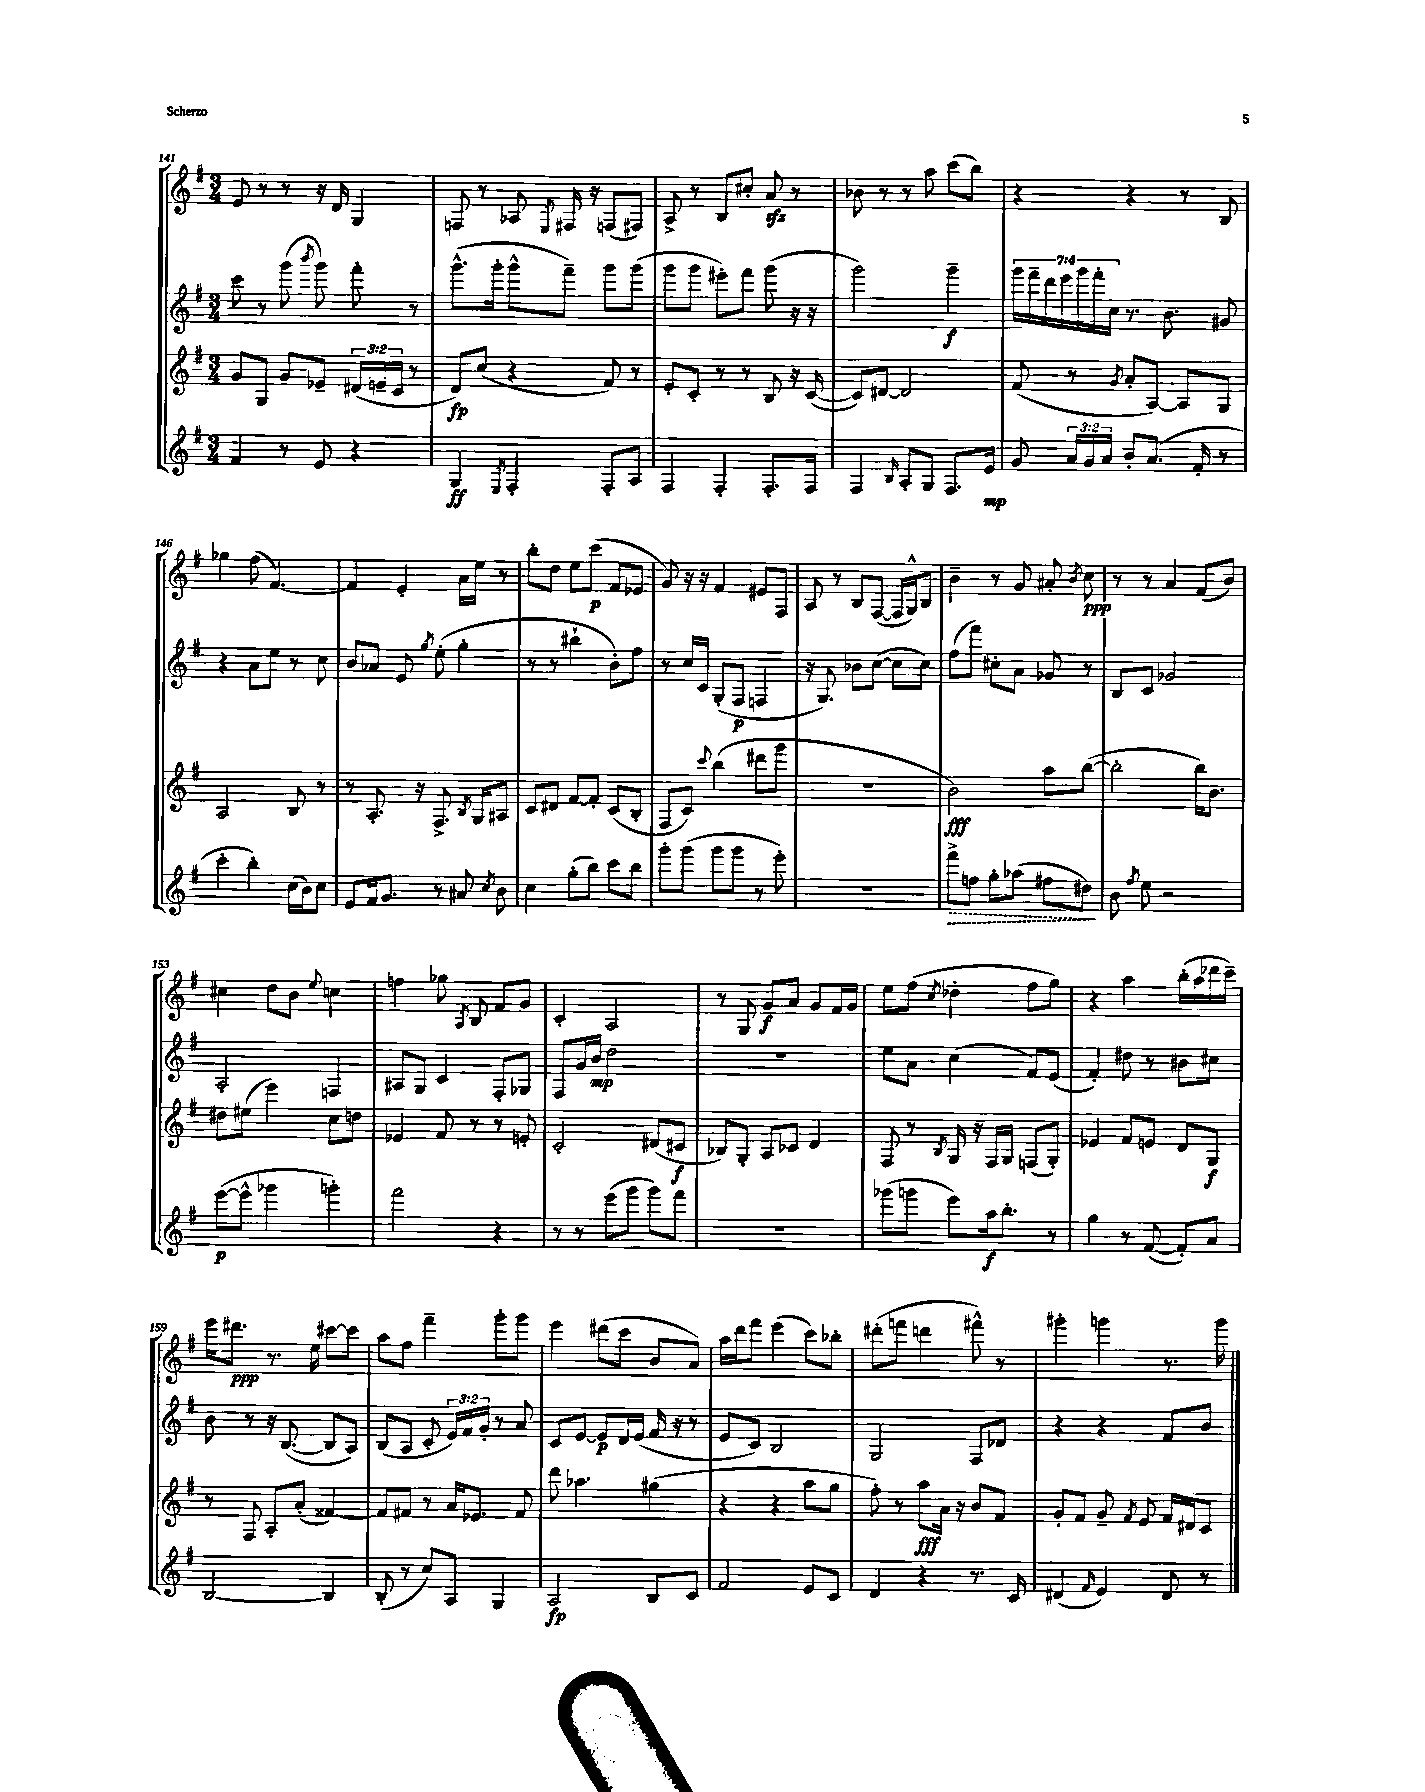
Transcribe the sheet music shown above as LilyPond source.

<<
\new StaffGroup <<
\new Staff = "s0" {
    \clef treble \key g \major \numericTimeSignature \time 3/4
    \autoBeamOff e'8 r8 r8 r16 d'16 g4 |
    f8 r8 aes8 \acciaccatura { e8 } fis16 r16 f8[( fis8]) |
    a8-> r8 b8[ cis''8]-. a'8\sfz r8 |
    bes'8 r8 r8 a''8 c'''8[( b''8]) |
    r4 r4 r8 b8 |
    ges''4 fis''8( fis'4.~) |
    fis'4 e'4-. a'16[ e''16] r8 |
    b''8[-. d''8] e''8[ c'''8]\p( fis'8[ ees'8] |
    g'8) r16 r16 fis'4 eis'8[ fis8] |
    a8 r8 b8[ fis8]~( fis16[ g16-^) b8] |
    b'4-- r8 g'8 ais'8-. \acciaccatura { b'8 } c''8\ppp |
    r8 r8 a'4 fis'8[( b'8]) |
    cis''4 d''8[ b'8] \appoggiatura { e''8 } c''4 |
    f''4 ges''8 \acciaccatura { a8 } b8 fis'8[ g'8] |
    c'4-. a2 |
    r8 g8 g'8[\f a'8] g'8[ fis'16 g'16] |
    e''8[ fis''8]( \acciaccatura { c''8 } des''4-. fis''8[ g''8]) |
    r4 a''4 b''16[-.( a''16 des'''16 c'''16]--) |
    e'''16[ dis'''8.]\ppp r8. e''16 cis'''8[~ cis'''8] |
    a''8[ fis''8] fis'''4-- g'''8[-. g'''8] |
    e'''4 dis'''8[( c'''8] b'8[ a'8]) |
    a''16[ d'''16 fis'''8] e'''4( c'''8[) bes''8]-. |
    dis'''8[-.( f'''8] d'''4 fis'''8-^) r8 |
    gis'''4-. g'''4 r8. g'''16 \bar "|." |
}
\new Staff = "s1" {
    \clef treble \key g \major \numericTimeSignature \time 3/4 \override Staff.TupletNumber.text = #tuplet-number::calc-fraction-text
    \autoBeamOff c'''8 r8 g'''8( \acciaccatura { b'''8 } g'''8) fis'''8-. r8 |
    g'''8.[-^( g'''16]-. g'''8[-^ fis'''8]--) g'''8[ g'''8]( |
    g'''8[ g'''8] eis'''8[-.) fis'''8] g'''8( r16 r16 |
    g'''2) g'''4--\f |
    \tuplet 7/4 { g'''16[ fis'''16-- d'''16 e'''16 g'''16 fis'''16-. c''16] } r8. b'8. gis'8 |
    r4 a'8[ e''8] r8 c''8 |
    b'8[ aes'8] e'8 \acciaccatura { g''8 } e''8-.( g''4-. |
    r8 r8 bis''4-! b'8[-.) fis''8] |
    r8 c''16[ c'16] g8[-.( fis8]\p f4 |
    r16 g8.) bes'8[ c''8]~( c''8[ c''8]) |
    fis''8[( fis'''8]) cis''8[-. a'8] ges'8 r8 |
    b8[ c'8] ges'2 |
    a2-. f4 |
    ais8[ g8] c'4 fis8[-. ges8] |
    fis8[ g'16 b'16]\mp d''2 |
    R2. |
    e''8[ a'8] c''4( fis'8[) e'8]( |
    fis'4-.) dis''8 r8 bis'8[ cis''8] |
    b'8 r8 r16 b8.~( b8[ a8]) |
    b8[( a8] c'8-. \tuplet 3/2 { e'16[) fis'16 g'16]-. } r8 a'8 |
    c'8[ e'8]~ e'8[\p d'16 e'16]( fis'16 r16 r8 |
    e'8[ c'8]) b2 |
    g2 fis8[ des'8] |
    r4 r4 fis'8[ b'8] \bar "|." |
}
\new Staff = "s2" {
    \clef treble \key g \major \numericTimeSignature \time 3/4 \override Staff.TupletNumber.text = #tuplet-number::calc-fraction-text
    \autoBeamOff g'8[ g8] g'8[ ees'8]-- \tuplet 3/2 { dis'16[( e'16-- c'16] } r8 |
    d'8[\fp) c''8]( r4 fis'8) r8 |
    e'8[-. c'8]-. r8 r8 b8 r16 c'16~( |
    c'8[) dis'8]~ dis'2 |
    fis'8( r8 \acciaccatura { g'8 } a'8[-. a8]~) a8[ g8] |
    a2 b8 r8 |
    r8 a8.-. r16 fis8.-> \acciaccatura { b8 } g16[ ais8] |
    c'8[ dis'8] fis'8[~ fis'8]-. c'8[( b8]-. |
    fis8[ c'8]) \appoggiatura { c'''8 } b''4( dis'''8[ g'''8] |
    R2. |
    b'2\fff) a''8[ b''8]~( |
    b''2-. b''16[) b'8.] |
    dis''8[ eis''8]( e'''4) c''8[ d''8] |
    ees'4 fis'8 r8 r8 e'8-. |
    c'2-. dis'8[( cis'8]\f |
    bes8[) g8]-. a8[ ces'8] d'4 |
    fis8 r8 \acciaccatura { b8 } g16 r16 fis16[ g16] f8[( g8]-.) |
    ees'4 fis'8[ e'8] d'8[ g8]\f |
    r8 fis8 a8[-. a'8]-.( fisis'4~) |
    fisis'8[ fis'8] r8 a'16[ ees'8.] fis'8 |
    d'''8 aes''4. gis''4( |
    r4 r4 a''8[ g''8] |
    fis''8-.) r8 a''8[\fff a'16] r16 b'8[ fis'8] |
    g'8[-. fis'8] g'8-- \acciaccatura { fis'8 } e'8 fis'16[ dis'16 c'8] \bar "|." |
}
\new Staff = "s3" {
    \clef treble \key g \major \numericTimeSignature \time 3/4 \override Staff.TupletNumber.text = #tuplet-number::calc-fraction-text
    \autoBeamOff fis'4 r8 e'8 r4 |
    g4\ff \acciaccatura { e8 } fis4-. fis8[-. a8] |
    fis4 fis4-. fis8.[-. fis16] |
    fis4 \grace { b16 } a8[-. g8] fis8.[ e'16]\mp |
    g'8 \tuplet 3/2 { a'16[ g'16 a'16] } b'8[-. a'8.]( fis'16-. r8 |
    c'''4-. b''4-.) c''16[( b'16) c''8] |
    e'8[ fis'16 g'8.] r8 ais'8 \acciaccatura { c''8 } b'8 |
    c''4 g''8[-.( b''8]) c'''8[ b''8] |
    g'''8[-. g'''8]( g'''8[ g'''8] r8 e'''8-.) |
    R2. |
    \once \override Hairpin.style = #'dashed-line fis'''8[->\> f''8] g''8[-. aes''8]( fis''8[ dis''8]\!) |
    b'8 \acciaccatura { fis''8 } e''8 r2 |
    e'''8[~\p( e'''8]-^ ges'''4 g'''4-.) |
    fis'''2 r4 |
    r8 r8 e'''8[( g'''8] g'''8[) fis'''8] |
    R2. |
    ges'''8[( g'''8] e'''8[) a''16\f b''8.]-. r8 |
    g''4 r8 fis'8~( fis'8[-.) a'8] |
    b2~ b4 |
    b8-.( r8 c''8[) a8] g4 |
    a2\fp b8[ c'8] |
    fis'2 e'8[ c'8] |
    d'4 r4 r8. c'16 |
    dis'4( \grace { fis'16 } e'4) dis'8 r8 \bar "|." |
}
>>
>>
\layout { \context { \Score currentBarNumber = #141 } }
